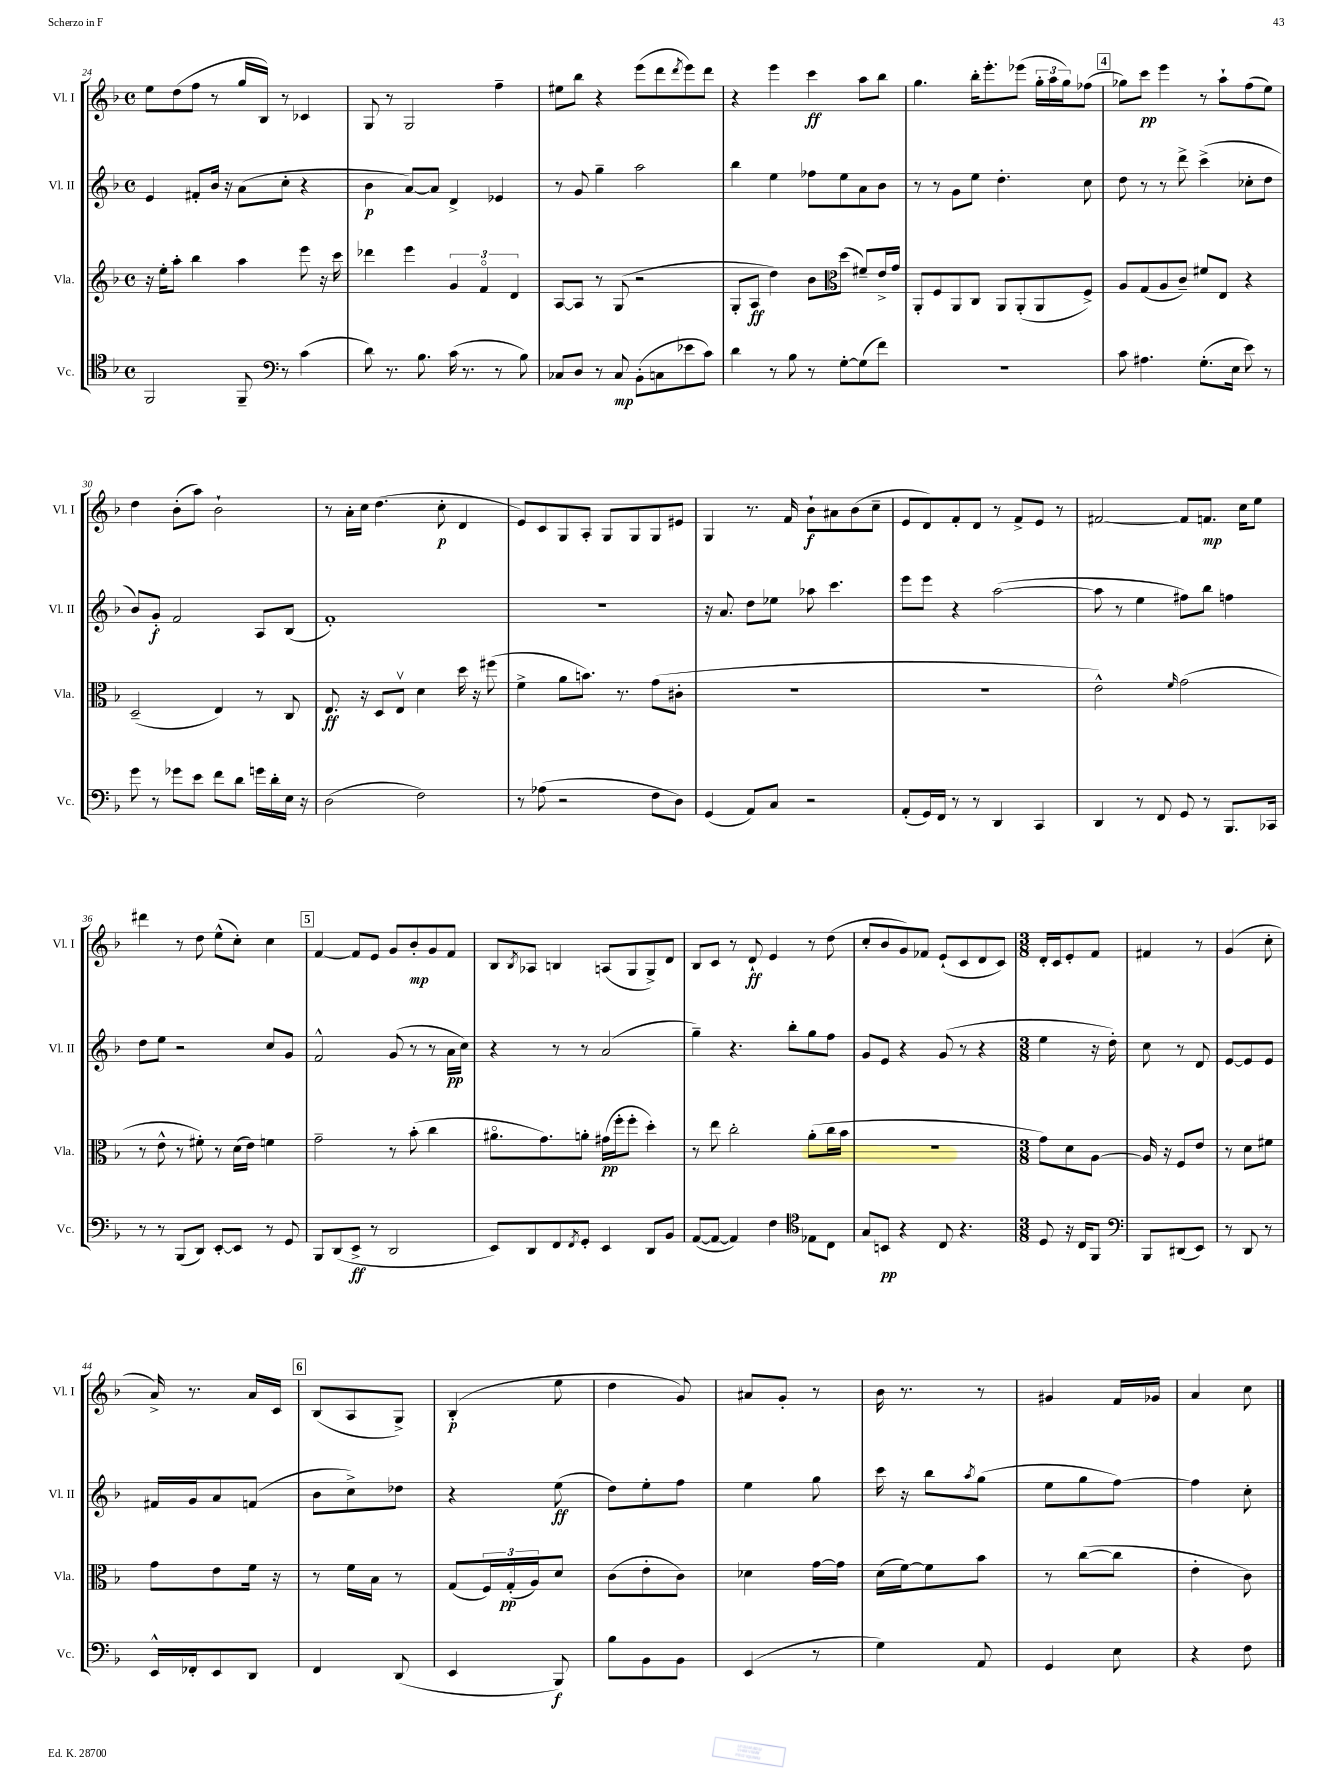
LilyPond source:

<<
\new StaffGroup <<
\new Staff = "s0" \with { instrumentName = "Vl. I" shortInstrumentName = "Vl. I" } {
    \clef treble \key f \major \defaultTimeSignature \time 4/4
    e''8 d''8( f''8 r8 g''16 bes16) r8 ces'4 |
    g8 r8 g2 f''4-- |
    eis''8 bes''8 r4 e'''8( d'''8 \acciaccatura { d'''8 } e'''8) d'''8 |
    r4 e'''4 c'''4\ff a''8 bes''8 |
    g''4. bes''16-. e'''8.-. ees'''8( \tuplet 3/2 { g''16-. a''16 g''16) } fes''8( |
    \mark \markup { \box "4" } ges''8) c'''8\pp e'''4 r8 a''8-! f''8( e''8) |
    d''4 bes'8-.( a''8) bes'2-! |
    r8 a'16-. c''16 d''4.( c''8-.\p d'4 |
    e'8) c'8 g8 a8-. g8 g8 g8 eis'8 |
    g4 r8. f'16 bes'8-!\f ais'8 bes'8( c''8-- |
    e'8 d'8) f'8-. d'8 r8 f'8-> e'8 r8 |
    fis'2~ fis'8 f'8.\mp c''16 e''8 |
    dis'''4 r8 d''8 e''8-^( c''8-.) c''4 |
    \mark \markup { \box "5" } f'4~ f'8 e'8 g'8 bes'8-.\mp g'8 f'8 |
    bes8 \acciaccatura { bes8 } aes8 b4 a8( g8 g8->) d'8 |
    bes8 c'8 r8 d'8-!\ff e'4 r8 d''8( |
    c''8-. bes'8 g'8) fes'8 e'8-!( c'8 d'8 c'8) |
    \numericTimeSignature \time 3/8 d'16-. c'16 e'8-. f'8 |
    fis'4 r8 |
    g'4( c''8-. |
    a'16->) r8. a'16 c'16 |
    \mark \markup { \box "6" } bes8( a8 g8->) |
    bes4-.\p( e''8 |
    d''4 g'8) |
    ais'8 g'8-. r8 |
    bes'16 r8. r8 |
    gis'4 f'16 ges'16 |
    a'4 c''8 \bar "|." |
}
\new Staff = "s1" \with { instrumentName = "Vl. II" shortInstrumentName = "Vl. II" } {
    \clef treble \key f \major \defaultTimeSignature \time 4/4
    e'4 fis'8-. bes'16 r16 a'8( c''8-. r4 |
    bes'4\p a'8~) a'8 d'4-> ees'4 |
    r8 g'8 g''4-- a''2 |
    bes''4 e''4 fes''8 e''8 a'8 bes'8 |
    r8 r8 g'8 e''8 d''4.-. c''8 |
    \mark \markup { \box "4" } d''8 r8 r8 d'''8-> c'''4->( ces''8-. d''8 |
    bes'8) g'8-.\f f'2 a8 bes8( |
    f'1-.) |
    R1 |
    r16 a'8. d''8 ees''8 aes''8 c'''4. |
    e'''8 e'''8 r4 a''2~( |
    a''8 r8 e''4 fis''8) bes''8 f''4 |
    d''8 e''8 r2 c''8 g'8 |
    \mark \markup { \box "5" } f'2-^ g'8( r8 r8 a'16\pp c''16) |
    r4 r8 r8 a'2( |
    g''4--) r4. bes''8-. g''8 f''8 |
    g'8 e'8 r4 g'8( r8 r4 |
    \numericTimeSignature \time 3/8 e''4 r16 d''16-.) |
    c''8 r8 d'8 |
    e'8~ e'8 e'8 |
    fis'16 g'16 a'8 f'8( |
    \mark \markup { \box "6" } bes'8 c''8->) des''8 |
    r4 e''8\ff( |
    d''8) e''8-. f''8 |
    e''4 g''8 |
    c'''16 r16 bes''8 \acciaccatura { a''8 } g''8( |
    e''8 g''8 f''8~) |
    f''4 c''8-. \bar "|." |
}
\new Staff = "s2" \with { instrumentName = "Vla." shortInstrumentName = "Vla." } {
    \clef treble \key f \major \defaultTimeSignature \time 4/4
    r16 e''16-. a''8-. bes''4 a''4 e'''8 r16 c'''16 |
    des'''4 e'''4 \tuplet 3/2 { g'4 f'4\flageolet d'4 } |
    a8~ a8 r8 g8( r2 |
    g8-. a8\ff d''4) bes'8 d''8( fis'8--) e'16-> g'16 |
    \clef alto a,8-. f8 a,8 c8 a,8 a,8-.( a,8 f8->) |
    \mark \markup { \box "4" } a8 g8( a8 c'8--) fis'8 e8 r4 |
    d2--( e4) r8 c8 |
    e8.\ff r16 d8 e8\upbow d'4 d''16 r16 fis''8( |
    f'4-> a'8 b'8.) r8. g'8( cis'8-. |
    R1 |
    R1 |
    e'2-^) \grace { f'16 } g'2( |
    r8 e'8-^ r8 fis'8-.) r8 d'16( e'16) f'4 |
    \mark \markup { \box "5" } g'2-- r8 bes'8-.( c''4 |
    ais'8.\flageolet g'8.) a'8-. gis'16\pp( f''16-. f''8-. d''4-.) |
    r8 e''8 c''2-. a'8-.( c''16 bes'16 |
    R1 |
    \numericTimeSignature \time 3/8 g'8) d'8 a8~ |
    a16 r16 f8 e'8 |
    r8 d'8 fis'8 |
    g'8 e'8 f'16 r16 |
    \mark \markup { \box "6" } r8 f'16 bes16 r8 |
    g8( \tuplet 3/2 { f16) g16-.\pp( a16) } d'8 |
    c'8( e'8-. c'8) |
    des'4 g'16~ g'16 |
    d'16( f'16~) f'8 bes'8 |
    r8 c''8~( c''8 |
    e'4-. c'8) \bar "|." |
}
\new Staff = "s3" \with { instrumentName = "Vc." shortInstrumentName = "Vc." } {
    \clef tenor \key f \major \defaultTimeSignature \time 4/4
    f,2 f,8-- r8 c'4( |
    \clef bass d'8) r8. bes8. c'16( r8. r8 bes8) |
    ces8 d8 r8 ces8\mp bes,8-.( c8 ees'8 c'8) |
    d'4 r8 bes8 r8 g8~-. g8( f'8) |
    R1 |
    \mark \markup { \box "4" } c'8 ais4. g8.-.( e16 e'8) r8 |
    g'8 r8 ges'8 e'8 f'8 d'8 g'16 d'16-. e16 r16 |
    d2( f2) |
    r8 aes8( r2 f8 d8) |
    g,4( a,8) c8 r2 |
    a,8-.( g,16) f,16 r8 r8 d,4 c,4 |
    d,4 r8 f,8 g,8 r8 bes,,8. ces,16 |
    r8 r8 bes,,8( d,8) e,8~-. e,8 r8 g,8 |
    \mark \markup { \box "5" } bes,,8 d,8( e,8->\ff r8 d,2 |
    e,8) d,8 f,8 \acciaccatura { f,8 } g,8-. e,4 d,8 bes,8 |
    a,8~( a,8~ a,4) f4 ees8 c8 |
    \clef tenor g8 b,8\pp r4 c8 r4. |
    \numericTimeSignature \time 3/8 d8 r16 c16 f,8 |
    \clef bass bes,,8 dis,8( e,8) |
    r8 d,8 r8 |
    e,16-^ fes,16-. e,8 d,8 |
    \mark \markup { \box "6" } f,4 d,8( |
    e,4 bes,,8\f) |
    bes8 bes,8 bes,8 |
    e,4( r8 |
    g4) a,8 |
    g,4 e8 |
    r4 f8 \bar "|." |
}
>>
>>
\layout { \context { \Score currentBarNumber = #24 } }
